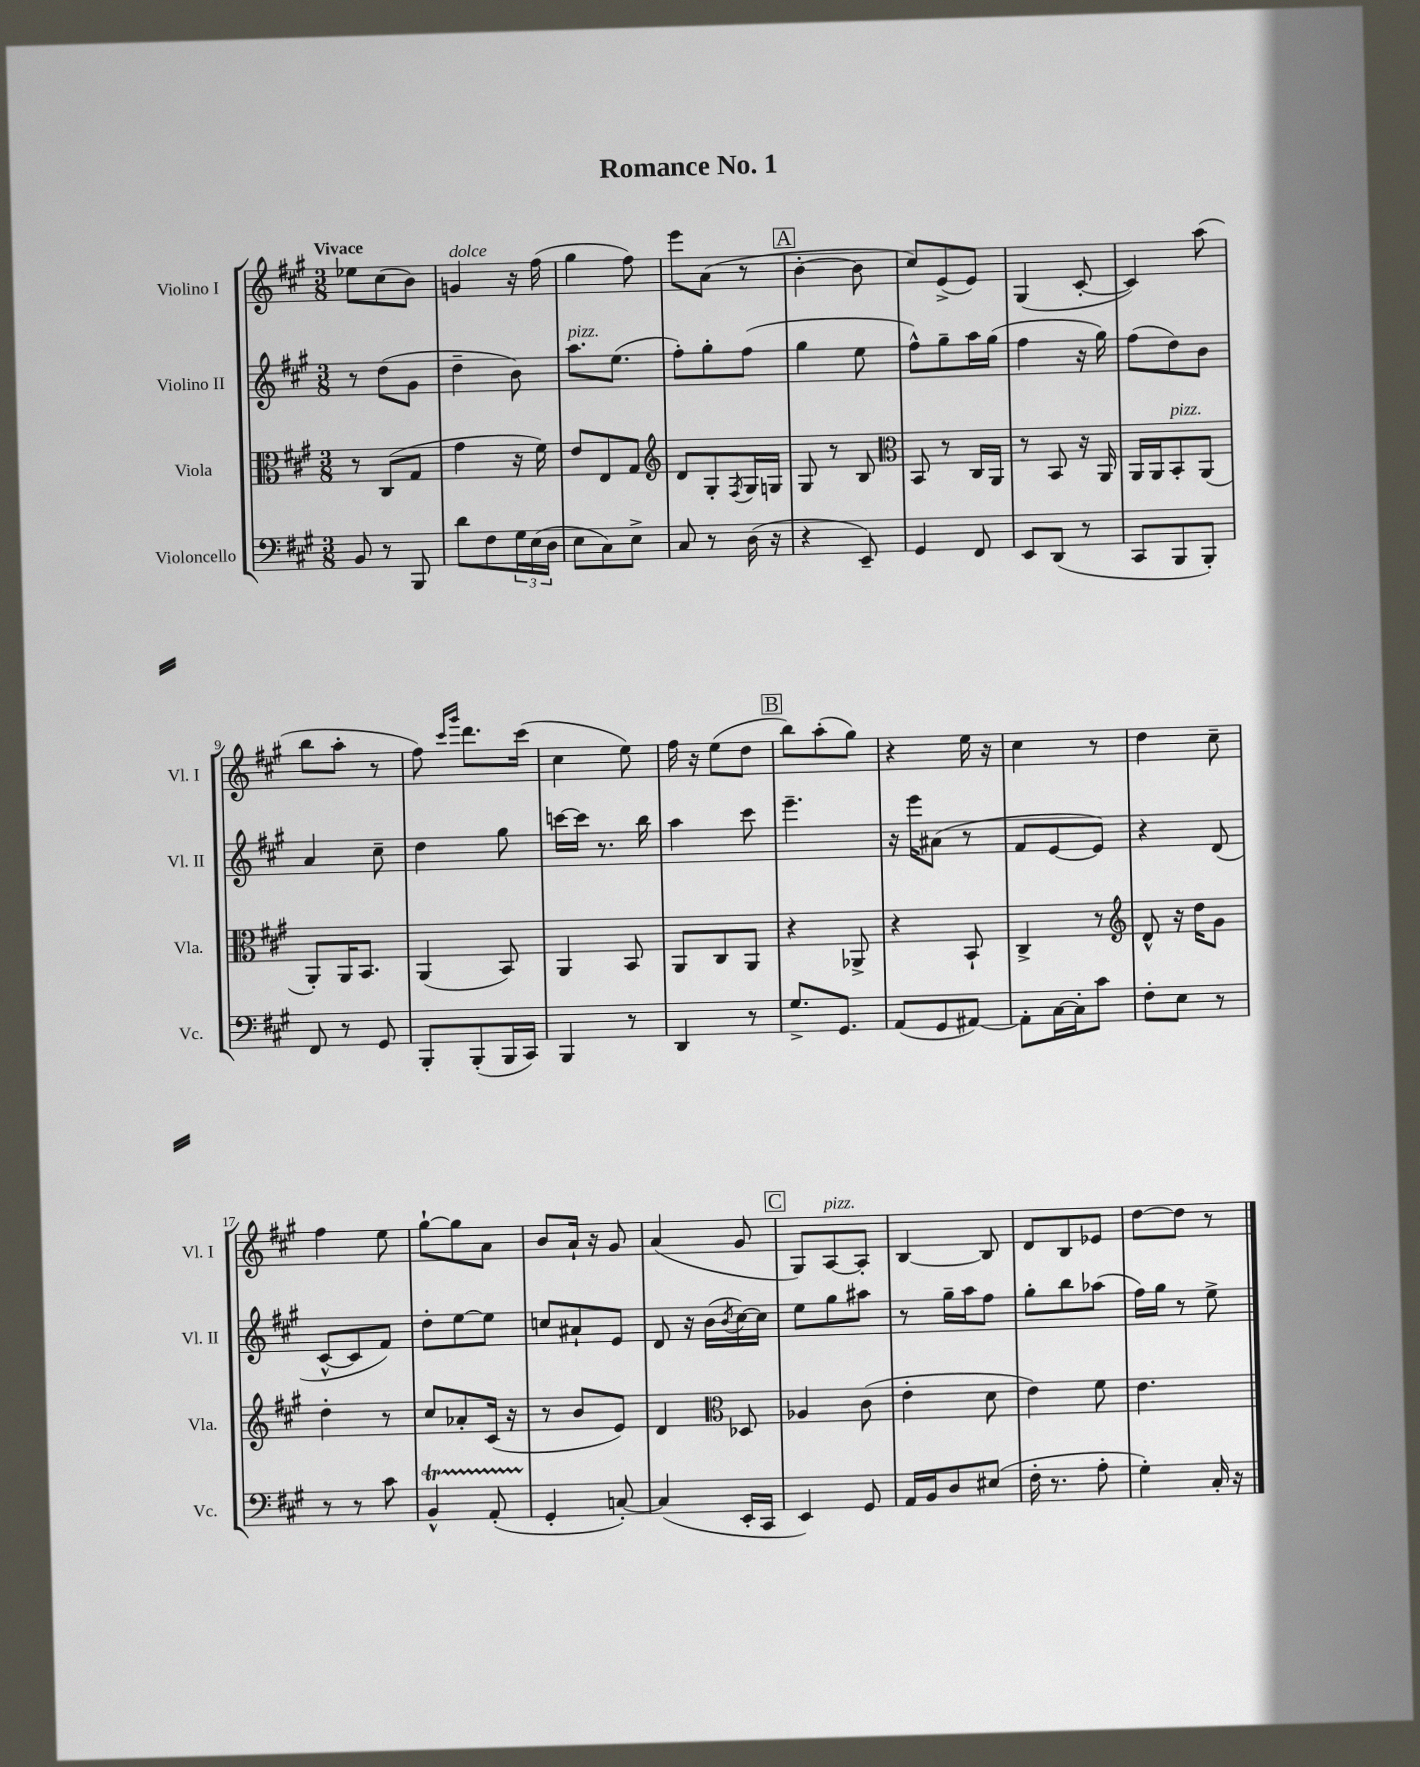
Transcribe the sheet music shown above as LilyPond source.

\header { title = "Romance No. 1" }
<<
\new StaffGroup <<
\new Staff = "s0" \with { instrumentName = "Violino I" shortInstrumentName = "Vl. I" } {
    \clef treble \key a \major \numericTimeSignature \time 3/8 \tempo "Vivace"
    ees''8 cis''8( b'8) |
    g'4^\markup { \italic "dolce" } r16 fis''16( |
    gis''4 fis''8) |
    e'''8 a'8( r8 |
    \mark \markup { \box "A" } b'4~-. b'8 |
    cis''8) e'8->( e'8) |
    gis4( cis'8~-. |
    cis'4) a''8( |
    b''8 a''8-. r8 |
    fis''8) \grace { cis'''16 gis'''16 } d'''8. cis'''16( |
    cis''4 e''8) |
    fis''16 r16 e''8( d''8 |
    \mark \markup { \box "B" } b''8) a''8-.( gis''8) |
    r4 e''16 r16 |
    cis''4 r8 |
    d''4 cis''8-- |
    fis''4 e''8 |
    gis''8~-! gis''8 a'8 |
    b'8 a'16-! r16 gis'8 |
    a'4( gis'8 |
    \mark \markup { \box "C" } gis8) a8~^\markup { \italic "pizz." } a8-. |
    b4~ b8 |
    d'8 b8 ees'8 |
    d''8~ d''8 r8 \bar "|." |
}
\new Staff = "s1" \with { instrumentName = "Violino II" shortInstrumentName = "Vl. II" } {
    \clef treble \key a \major \numericTimeSignature \time 3/8
    r8 d''8( gis'8 |
    d''4-- b'8) |
    a''8.^\markup { \italic "pizz." } e''8.( |
    fis''8-.) gis''8-. fis''8( |
    \mark \markup { \box "A" } gis''4 e''8 |
    fis''8-^) gis''8-- a''16 gis''16( |
    fis''4 r16 gis''16) |
    fis''8( d''8) b'8 |
    a'4 cis''8-- |
    d''4 gis''8 |
    c'''16~ c'''16 r8. b''16 |
    a''4 cis'''8 |
    \mark \markup { \box "B" } e'''4.-- |
    r16 e'''16 ais'8( r8 |
    fis'8 e'8~ e'8) |
    r4 d'8( |
    cis'8~-^ cis'8 fis'8) |
    d''8-. e''8~ e''8 |
    c''8 ais'8-! e'8 |
    d'8 r16 b'16( \acciaccatura { b'8 } cis''16~) cis''16 |
    \mark \markup { \box "C" } e''8 gis''8 ais''8 |
    r8 gis''16-- a''16 fis''8 |
    gis''8-. b''8 aes''8( |
    fis''16) gis''16 r8 e''8-> \bar "|." |
}
\new Staff = "s2" \with { instrumentName = "Viola" shortInstrumentName = "Vla." } {
    \clef alto \key a \major \numericTimeSignature \time 3/8
    r8 cis8( gis8 |
    gis'4 r16 fis'16) |
    e'8 e8 gis8 |
    \clef treble d'8 gis8-. \acciaccatura { fis8 } gis16 g16 |
    \mark \markup { \box "A" } gis8 r8 b8 |
    \clef alto b,8 r8 cis16 a,16 |
    r8 b,8 r16 a,16 |
    a,16 a,16 b,8-.^\markup { \italic "pizz." } a,8( |
    a,8-.) a,16 b,8. |
    a,4( b,8) |
    a,4 b,8 |
    a,8 cis8 a,8 |
    \mark \markup { \box "B" } r4 aes,8-> |
    r4 b,8-! |
    cis4-> r8 |
    \clef treble d'8-^ r16 d''16 gis'8 |
    d''4-. r8 |
    cis''8 aes'8-. cis'16( r16 |
    r8 b'8 e'8) |
    d'4 \clef alto des8 |
    \mark \markup { \box "C" } aes4 cis'8( |
    e'4-. d'8 |
    e'4) fis'8 |
    e'4. \bar "|." |
}
\new Staff = "s3" \with { instrumentName = "Violoncello" shortInstrumentName = "Vc." } {
    \clef bass \key a \major \numericTimeSignature \time 3/8
    b,8 r8 b,,8 |
    d'8 fis8 \tuplet 3/2 { gis16 e16( d16 } |
    e8 cis8) e8-> |
    cis8 r8 d16( r16 |
    \mark \markup { \box "A" } r4 e,8--) |
    gis,4 fis,8 |
    e,8 d,8( r8 |
    cis,8 b,,8 b,,8-.) |
    fis,8 r8 gis,8 |
    b,,8-. b,,8-.( b,,16 cis,16) |
    b,,4 r8 |
    d,4 r8 |
    \mark \markup { \box "B" } gis8.-> gis,8. |
    a,8( gis,8 ais,8~) |
    ais,8-. cis16~ cis16-. cis'8 |
    fis8-. e8 r8 |
    r8 r8 cis'8 |
    b,4-^\startTrillSpan a,8-.( |
    gis,4-.\stopTrillSpan c8~-.) |
    c4( e,16-. cis,16 |
    \mark \markup { \box "C" } e,4) gis,8 |
    a,16 b,16 d8 eis8( |
    fis16-. r8. a8-. |
    gis4-.) cis16-. r16 \bar "|." |
}
>>
>>
